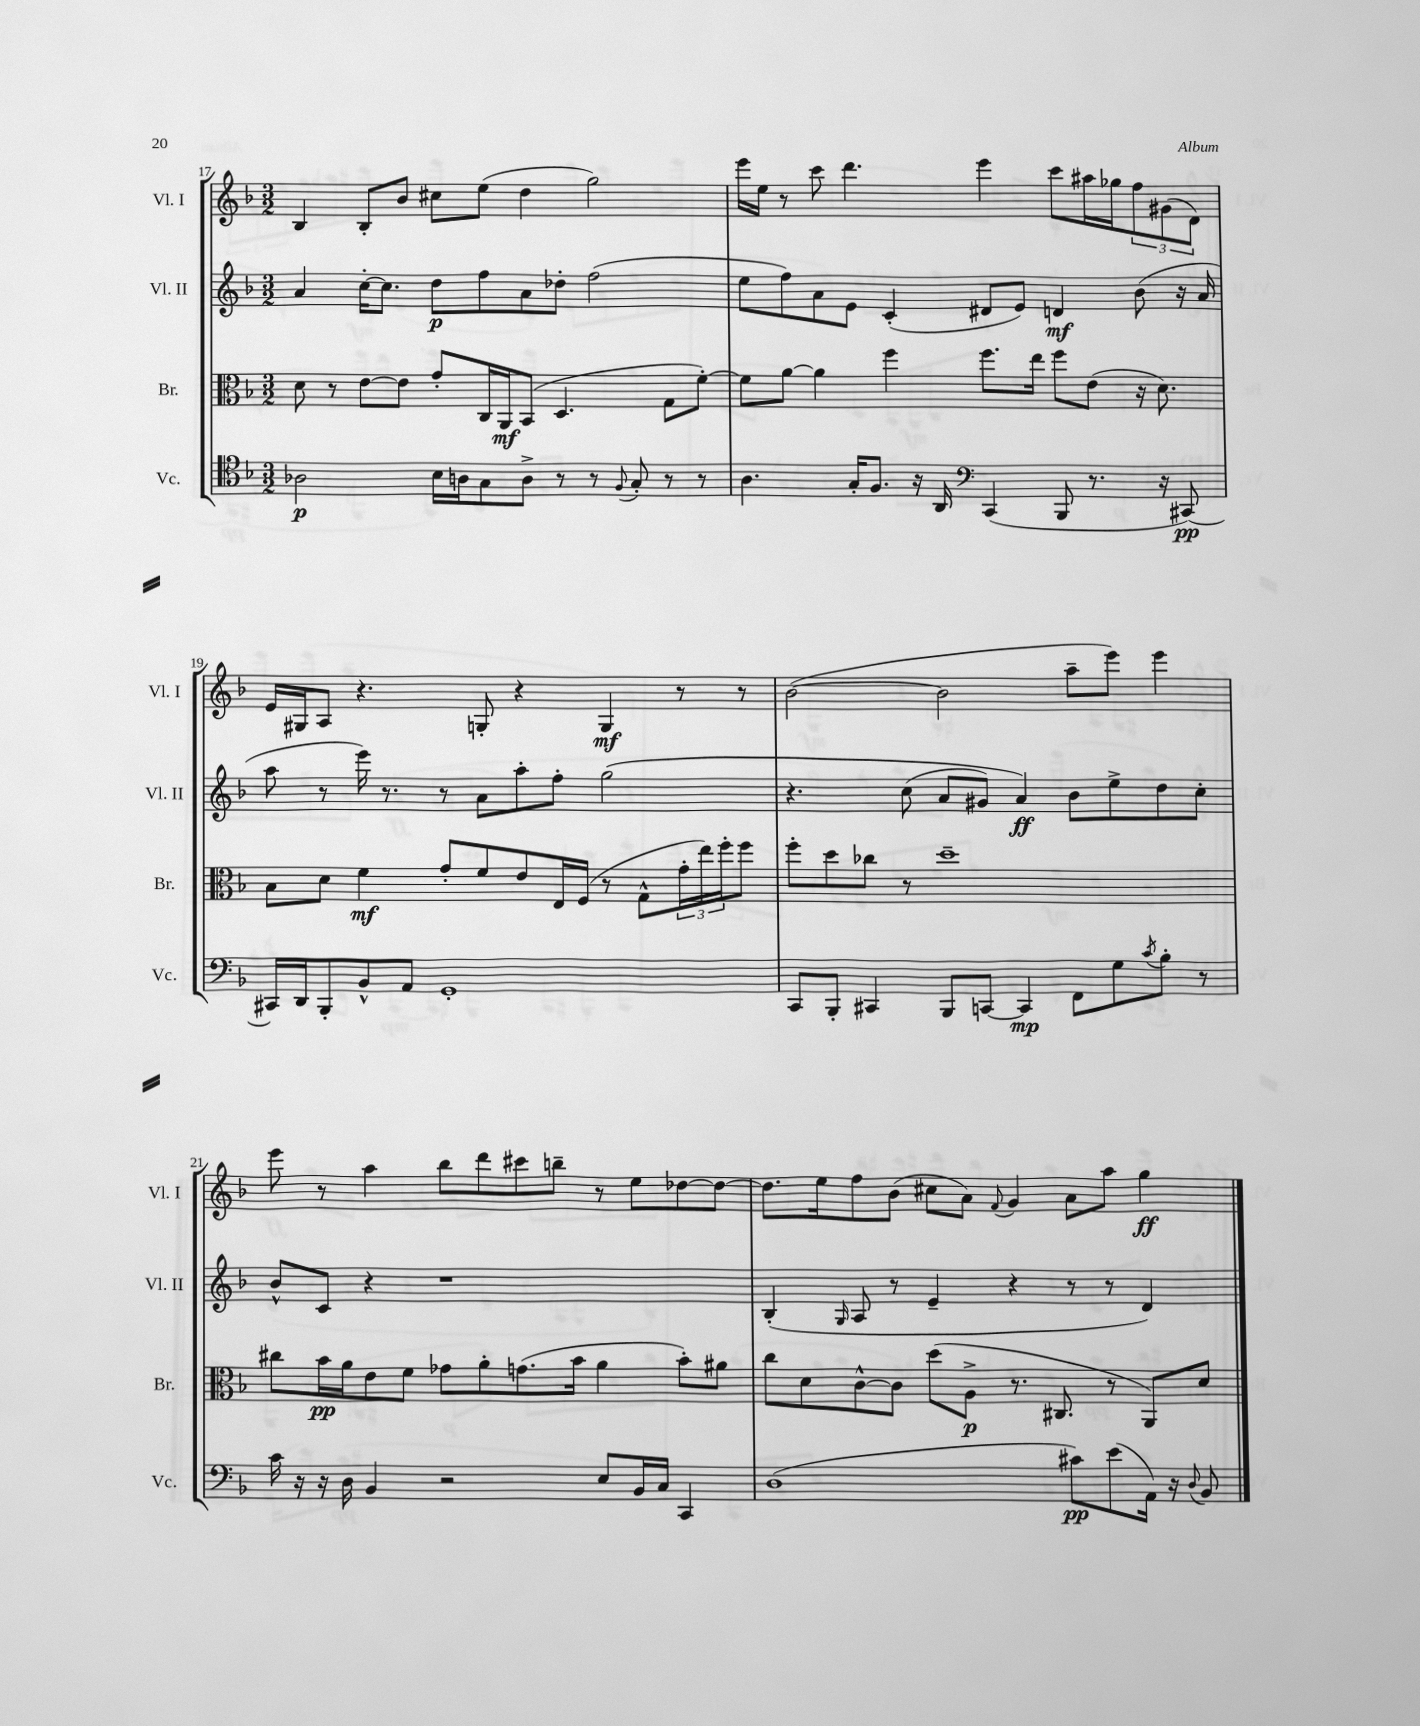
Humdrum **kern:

**kern	**dynam	**kern	**dynam	**kern	**dynam	**kern	**dynam
*part4	*part4	*part3	*part3	*part2	*part2	*part1	*part1
*staff4	*staff4	*staff3	*staff3	*staff2	*staff2	*staff1	*staff1
*I"Vc.	*	*I"Br.	*	*I"Vl. II	*	*I"Vl. I	*
*I'Vc.	*	*I'Br.	*	*I'Vl. II	*	*I'Vl. I	*
*clefC4	*	*clefC3	*	*clefG2	*	*clefG2	*
*k[b-]	*	*k[b-]	*	*k[b-]	*	*k[b-]	*
*M3/2	*	*M3/2	*	*M3/2	*	*M3/2	*
=17	=17	=17	=17	=17	=17	=17	=17
2A-X\	p	8d\	.	4a/	.	4B-/	.
.	.	8r	.	.	.	.	.
.	.	[8e\L	.	[16cc'\KL	.	8B-'/L	.
.	.	.	.	8.cc\J]	.	.	.
.	.	8e\J]	.	.	.	8b-/J	.
16B-\LL	.	8g'/L	.	8dd\L	p	8cc#X\L	.
16An\J	.	.	.	.	.	.	.
8G\	.	16C/L	.	8ff\	.	(8ee\J	.
.	.	16AA/J	mf	.	.	.	.
8A^\J	.	(8BB-/J	.	8a\	.	4dd\	.
8r	.	4.D/	.	8dd-X'\J	.	.	.
8r	.	.	.	(2ff\	.	2gg\)	.
8qqF/	.	.	.	.	.	.	.
8G'/	.	.	.	.	.	.	.
8r	.	8G\L	.	.	.	.	.
8r	.	[8f'\J)	.	.	.	.	.
=18	=18	=18	=18	=18	=18	=18	=18
4.A\	.	8f\L]	.	8ee\L	.	16eee\LL	.
.	.	.	.	.	.	16ee\JJ	.
.	.	[8a\J	.	8ff\)	.	8r	.
.	.	4a\]	.	8a\	.	8ccc\	.
16G'/KL	.	.	.	8e\J	.	4.ddd\	.
8.F/J	.	.	.	.	.	.	.
.	.	4ff\	.	(4c'/	.	.	.
16r	.	.	.	.	.	.	.
16AA/	.	.	.	.	.	.	.
*clefF4	*	*	*	*	*	*	*
(4CC/	.	8.ff\L	.	8d#X/L	.	4eee\	.
.	.	.	.	8e/J)	.	.	.
.	.	16ee\Jk	.	.	.	.	.
8BBB-/	.	8ff\L	.	4dn/	mf	8ccc\L	.
8.r	.	(8e\J	.	.	.	16aa#X\L	.
.	.	.	.	.	.	16gg-X\J	.
.	.	16r	.	(8b-\	.	12ff\	.
16r	.	8.d\)	.	.	.	.	.
.	.	.	.	.	.	(12g#X\	.
[8CC#X/)	pp	.	.	16r	.	.	.
.	.	.	.	.	.	12d\J)	.
.	.	.	.	16a/	.	.	.
!!LO:LB:g=z
=19	=19	=19	=19	=19	=19	=19	=19
16CC#X/LL]	.	8B-\L	.	8aa\	.	16e/LL	.
16DD/J	.	.	.	.	.	16G#X/J	.
8BBB-'/	.	8d\J	.	8r	.	8A/J	.
8BB-^^/	.	4f\	mf	16eee\)	.	4.r	.
.	.	.	.	8.r	.	.	.
8AA/J	.	.	.	.	.	.	.
1GG'	.	8g'/L	.	8r	.	.	.
.	.	8f/	.	8a\L	.	8Gn'/	.
.	.	8e/	.	8aa'\	.	4r	.
.	.	16E/L	.	8ff'\J	.	.	.
.	.	(16F/JJ	.	.	.	.	.
.	.	8r	.	(2gg\	.	4G/	mf
.	.	8G^^\L	.	.	.	.	.
.	.	24g'\L	.	.	.	8r	.
.	.	24ee\)	.	.	.	.	.
.	.	24ff'\J	.	.	.	.	.
.	.	8ff\J	.	.	.	8r	.
=20	=20	=20	=20	=20	=20	=20	=20
8CC/L	.	8ff'\L	.	4.r	.	([2b-\	.
8BBB-'/J	.	8dd\	.	.	.	.	.
4CC#X/	.	8cc-X\J	.	.	.	.	.
.	.	8r	.	(8cc\	.	.	.
8BBB-/L	.	1dd~	.	8a/L	.	2b-\]	.
[8CCn/J	.	.	.	8g#X/J)	.	.	.
4CC/]	mp	.	.	4a/)	ff	.	.
8FF\L	.	.	.	8b-\L	.	8aa~\L	.
8G\	.	.	.	8ee^\	.	8eee\J)	.
8qc/	.	.	.	.	.	.	.
8B-'\J	.	.	.	8dd\	.	4eee\	.
8r	.	.	.	8cc'\J	.	.	.
!!LO:LB:g=z
=21	=21	=21	=21	=21	=21	=21	=21
16c\	.	8cc#X\L	.	8b-^^/L	.	8eee\	.
16r	.	.	.	.	.	.	.
16r	.	16b-\L	pp	8c/J	.	8r	.
16D\	.	16a\J	.	.	.	.	.
4BB-/	.	8e\	.	4r	.	4aa\	.
.	.	8f\J	.	.	.	.	.
2r	.	8g-X\L	.	1r	.	8bb-\L	.
.	.	8a'\	.	.	.	8ddd\	.
.	.	(8.gn\	.	.	.	8ccc#X\	.
.	.	.	.	.	.	8bbn~\J	.
.	.	16b-\Jk	.	.	.	.	.
8E/L	.	4a\	.	.	.	8r	.
16BB-/L	.	.	.	.	.	8ee\L	.
16C/JJ	.	.	.	.	.	.	.
4CC/	.	8b-'\L)	.	.	.	[8dd-X\	.
.	.	8a#X\J	.	.	.	8dd-\J_	.
=22	=22	=22	=22	=22	=22	=22	=22
(1D	.	8cc\L	.	(4B-'/	.	8.dd-\L]	.
.	.	8d\	.	.	.	.	.
.	.	.	.	.	.	16ee\k	.
.	.	.	.	16qqG/	.	.	.
.	.	[8c^^\	.	8A/	.	8ff\	.
.	.	8c\J]	.	8r	.	(8b-\J	.
.	.	(8dd\L	.	4e~/	.	8cc#X\L	.
.	.	8A^\J	p	.	.	8a\J)	.
.	.	.	.	.	.	8qqf/	.
.	.	8.r	.	4r	.	4g/	.
.	.	8.C#X/	.	.	.	.	.
8c#X\L)	pp	.	.	8r	.	8a\L	.
(8e\	.	8r	.	8r	.	8aa\J	.
16AA\Jk)	.	8AA/L)	.	4d/)	.	4gg\	ff
16r	.	.	.	.	.	.	.
8qqD/	.	.	.	.	.	.	.
8BB-/	.	8d/J	.	.	.	.	.
==	==	==	==	==	==	==	==
*-	*-	*-	*-	*-	*-	*-	*-
